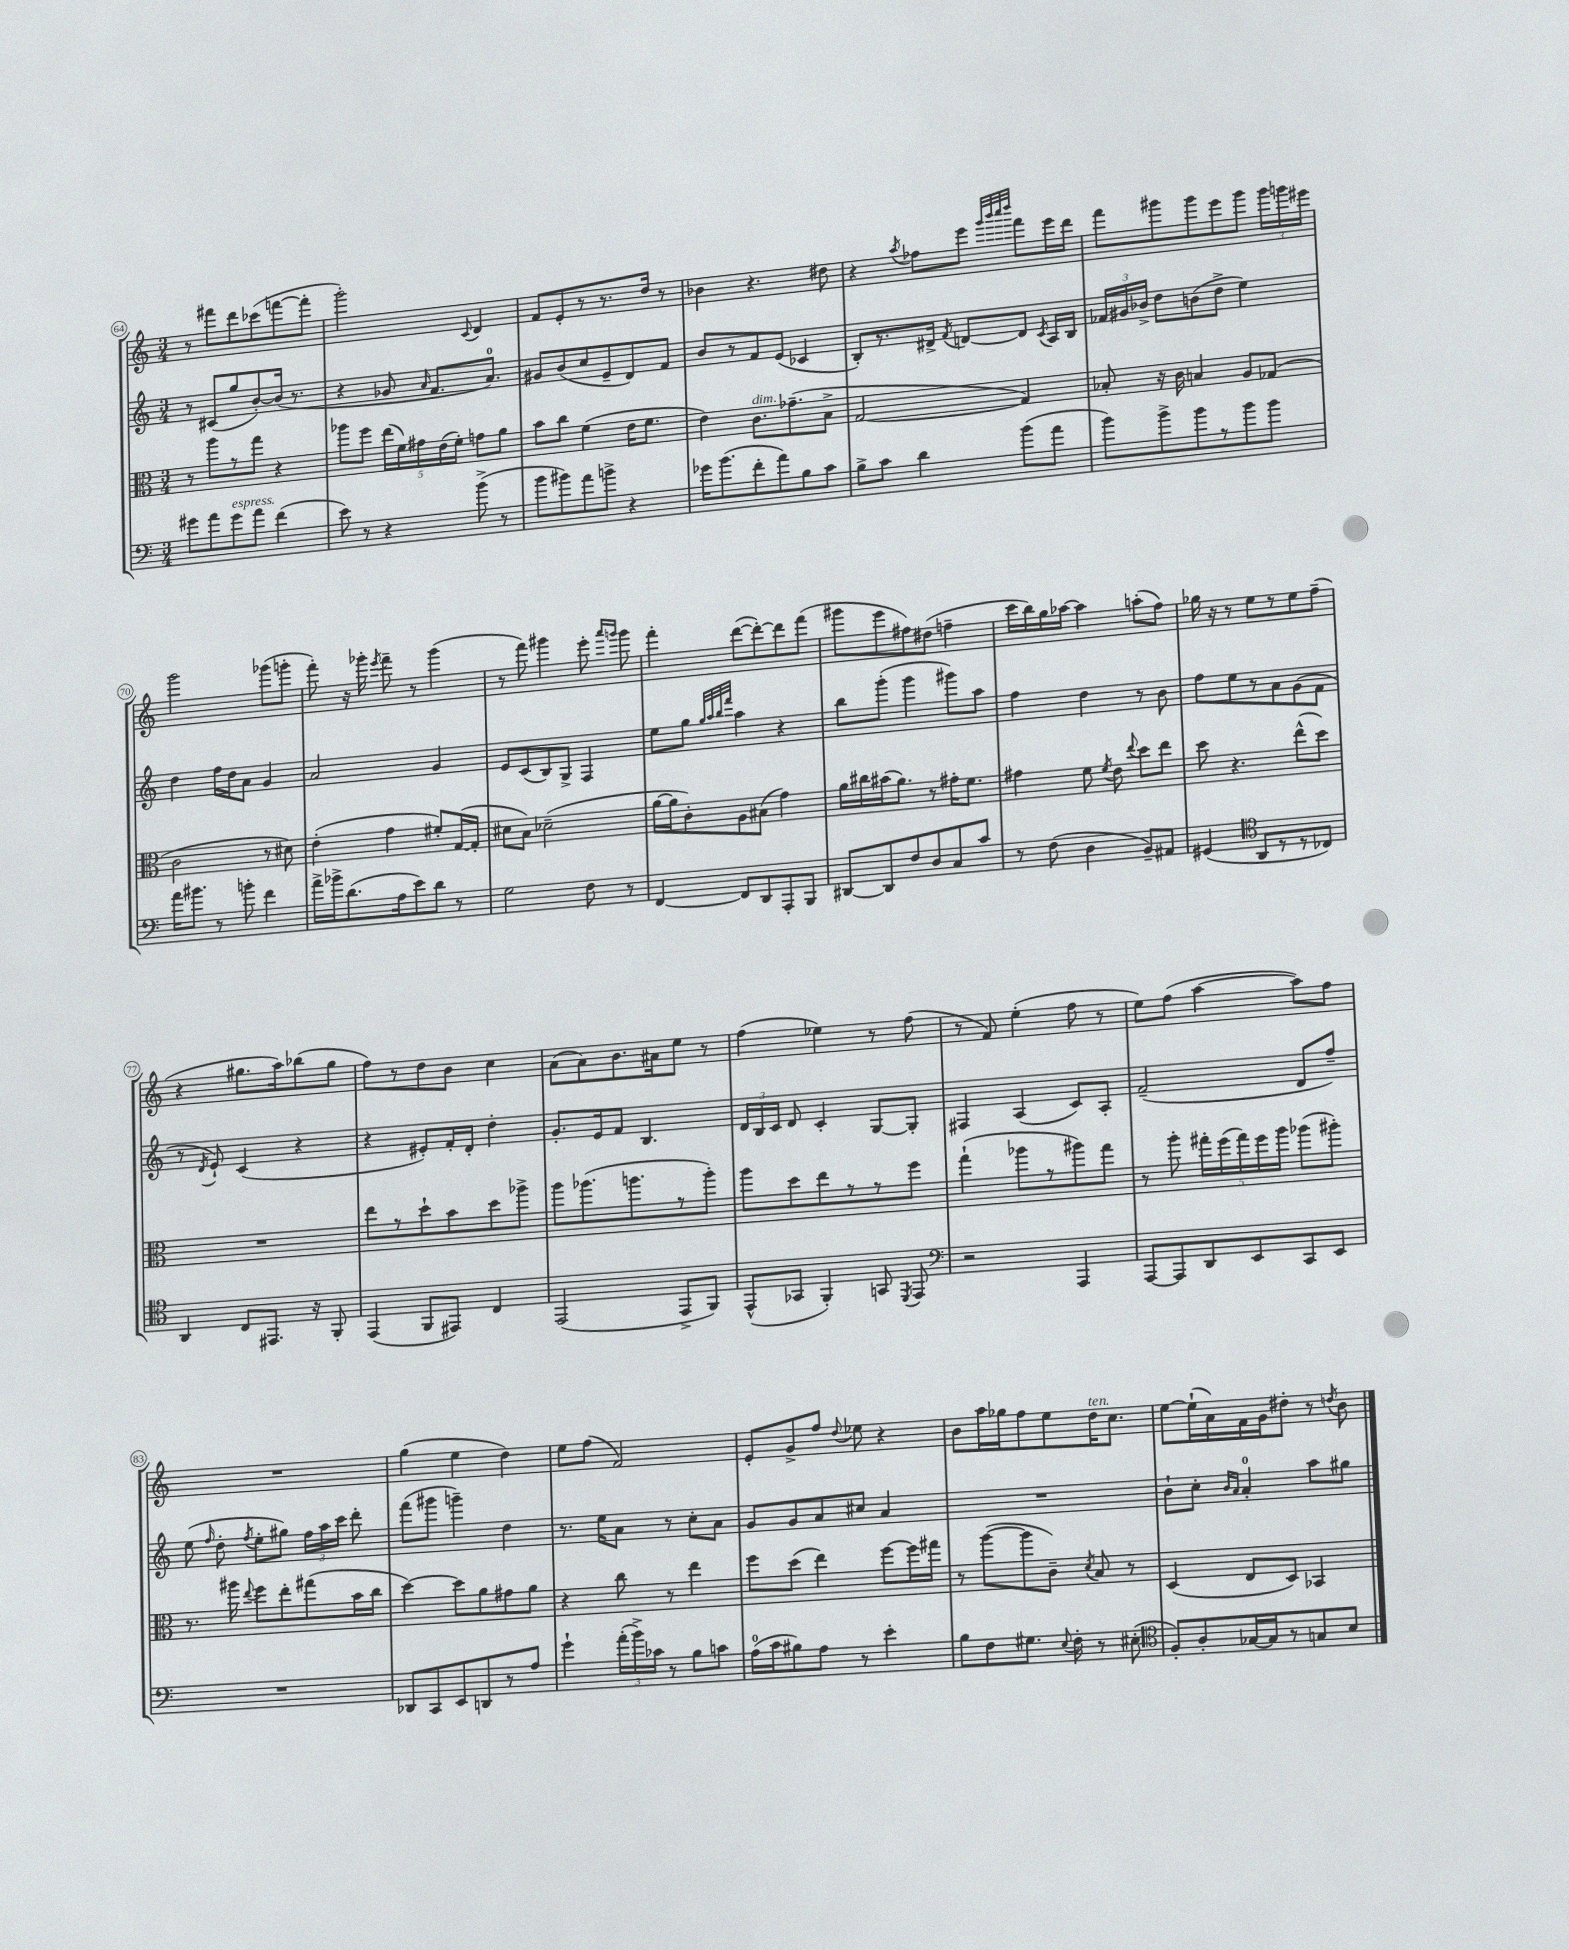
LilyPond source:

<<
\new StaffGroup <<
\new Staff = "s0" {
    \clef treble \key c \major \numericTimeSignature \time 3/4
    \autoBeamOff r8 fis'''8[ d'''8 ces'''8( f'''8~ f'''8]-. |
    g'''2-.) \appoggiatura { c'8 } d'4 |
    f'8[ e'8-. r8 r8. d''16] r8 |
    bes'4 r4. dis''8 |
    r4 \acciaccatura { a''8 } fes''8[ e'''8] \grace { g'''32[ b'''32 c''''32 d''''32] } f'''8[ e'''16 d'''16] |
    f'''8[ gis'''8 gis'''8 e'''8 gis'''8] \tuplet 3/2 { gis'''16[ g'''16 eis'''16] } |
    g'''2 ges'''8[( g'''8]-. |
    f'''8-.) r16 ges'''16-. \acciaccatura { e'''8 } f'''8-- r8 ges'''4( |
    r8 f'''8) gis'''4 e'''8-. \grace { a'''16[ g'''16] } g'''8 |
    f'''4-. d'''8[~( d'''8~-.) d'''8 f'''8]( |
    gis'''8[ e'''8 fis''8) dis''8]( f''4-- |
    c'''16[ b''16) g''16 aes''16]~ aes''4 a''8[-.( f''8]) |
    ges''16 r16 r8 e''8[ r8 e''8 f''8]--( |
    r4 gis''8.[ a''16) bes''8( gis''8] |
    f''8[) r8 d''8 b'8] c''4 |
    a'8[( a'8) b'8. ais'16 e''8] r8 |
    f''4( ees''4) r8 f''8( |
    r8 f'8) e''4-.( f''8 r8 |
    e''8[) f''8]( a''4~ a''8[) f''8] |
    R2. |
    g''4( e''4 d''4) |
    e''8[ f''8]( f'2) |
    e'8[-. g'8-> f''8] \appoggiatura { d''8 } ees''8 r4 |
    b'8[ a''16 ges''16 f''8 e''8 d''16^\markup { \italic "ten." } c''8.] |
    e''8[~ e''16-!( a'16) f'16 g'16 dis''8]-. r8 \acciaccatura { d''8 } b'8 \bar "|." |
}
\new Staff = "s1" {
    \clef treble \key c \major \numericTimeSignature \time 3/4
    \autoBeamOff r8 cis'8[( g''8 b'8~-.) b'16]( r8. |
    r4 ges'8 \grace { a'16 } f'8.[ a'8.]-0) |
    gis'8[ b'8( c''8 e'8-- d'8) f'8] |
    b'8[ r8 f'8 e'8]( ces'4 |
    b8[-.) r8. dis'16]-> \acciaccatura { f'8 } d'8[~ d'8] \acciaccatura { c'8 } a16[ b16] |
    \tuplet 3/2 { fes'16[ gis'16 bes'16]-> } d''8[ b'8( d''8]-> e''4) |
    d''4 f''16[ d''16 a'8] g'4 |
    a'2 g'4 |
    e'8[ c'8( b8) g8]-> f4 |
    e''8[ g''8] \grace { g''32[ a''32 b''32 f'''32] } a''4 r4 |
    b''8[ g'''8]-.( g'''4 gis'''8[) a''8] |
    f''4 d''4 r8 b'8 |
    f''8[ e''8 r8 a'8 g'8( f'8] |
    r8 \acciaccatura { d'8 } e'8-!) c'4( r4 |
    r4 eis'8[-.) f'16-. d'16]-. d''4-. |
    g'8.[-. e'16 f'8] b4. |
    \tuplet 3/2 { d'16[ b16 c'16] } d'8 c'4-. g8[~ g8]-. |
    fis4 a4( c'8[) a8]-. |
    f'2--( d'8[ f''8]--) |
    e''8( \grace { f''16 } d''8-. \acciaccatura { f''8 } e''8[-. gis''8]) \tuplet 3/2 { f''16[ a''16 c'''16] } d'''8-. |
    f'''8[( gis'''8] g'''4--) d''4 |
    r8. e''16[ a'8] r8 c''8[-. a'8] |
    g'8[ g'8 a'8 cis''8] a'4 |
    R2. |
    b'8[-! c''8]-. \grace { b'16[ a'16] } a'4-0-. a''8[ gis''8] \bar "|." |
}
\new Staff = "s2" {
    \clef alto \key c \major \numericTimeSignature \time 3/4
    \autoBeamOff r8 a''8[ r8 g''8] r4 |
    aes''8[ f''8] \tuplet 5/4 { e''16[( f'16) gis'16 e'16( f'16]-.) } g'8[ a'8] |
    b'8[ c''8] f'4( e'16[ f'8.] |
    e'4) c'8.[^\markup { \italic "dim." } ges'8.--( b8]-> |
    g2~ g4) |
    bes8-. r16 c'16 b4 a8[ ges8]( |
    c'2 r8 dis'8) |
    e'4-.( g'4 fis'8[-.) g16~( g16]-. |
    dis'8[ b8]) des'2--( |
    a'16[~ a'16 c'8-.) a8 bis8]( g'4) |
    a'16[ cis''16 bis'16( a'8.]) r8 gis'16[-. f'8.] |
    gis'4 f'8 \acciaccatura { f'8 } e'8 \appoggiatura { e''8 } d''8[ e''8] |
    d''8 r4. e''8[-^( d''8]) |
    R2. |
    e''8[ r8 d''8-! b'8 d''8 aes''8]-> |
    a''8[ aes''8.( a''8. r8 a''8]-.) |
    a''8[ d''8 e''8 r8 r8 f''8] |
    g''4-!( aes''8[ r8 ais''8) g''8] |
    r8 a''8-. \tuplet 5/4 { gis''16[-. f''16( gis''16) f''16 a''16] } aes''8[( ais''8]-.) |
    r8. ais''16 \appoggiatura { e''8 } f''8[ e''8-. gis''8( b'16 c''16] |
    d''4~) d''8[ a'8 gis'8 a'8] |
    r4 c''8 r8 e''4 |
    f''8[ d''8]( e''4) f''8[~ f''16 gis''16] |
    r8 a''8[~( a''8 c'8]--) \acciaccatura { d'8 } b8 r8 |
    d4( e8[ d8]) bes,4 \bar "|." |
}
\new Staff = "s3" {
    \clef bass \key c \major \numericTimeSignature \time 3/4
    \autoBeamOff gis'8[ a'8 gis'8^\markup { \italic "espress." } a'8] f'4( |
    e'8) r8 r4 b'8->( r8 |
    b'8[ bis'8) a'8 b'8]-> r4 |
    ges'16[ b'8.( f'8-. a'8) b8 c'8] |
    b8[-> c'8] d'4 b'8[( a'8] |
    b'8[) b'8-> b'8 r8 b'8 b'8] |
    a'16[ bis'8.] r8 b'8-. f'4 |
    a'16[-> bes'16-> d'8.( a16 e'8) d'8] r8 |
    g2 f8 r8 |
    f,4~ f,8[ d,8 a,,8-. b,,8] |
    dis,8[~ dis,8 f8 d8 c8 c'8] |
    r8 f8( d4 b,8[--) ais,8] |
    gis,4( \clef tenor a,8[ r8 r8 ces8]) |
    a,4 c8[ eis,8.] r16 f,8-. |
    e,4( f,8[ eis,8]) c4 |
    e,2( e,8[-> f,8]) |
    e,8[-^( ges,8] f,4-.) g,8 \acciaccatura { d,8 } e,8 |
    \clef bass r2 a,,4 |
    a,,8[~ a,,8 d,8 e,8 c,8 e,8] |
    R2. |
    des,8[ c,8 e,8 d,8 r8 a8] |
    g'4-! \tuplet 3/2 { a'16[-.( b'16->) ces'16] } r8 b8[ c'8] |
    a16[-0( c'16 bis8) a8] r8 e'4-. |
    b8[ f8 gis8.] \appoggiatura { e8 } f16-. r8 eis8-.( |
    \clef tenor f8[-.) a8-. ges16~ ges16 r8 g8 b8] \bar "|." |
}
>>
>>
\layout { \context { \Score currentBarNumber = #64 \override BarNumber.stencil = #(make-stencil-circler 0.1 0.3 ly:text-interface::print) } }
